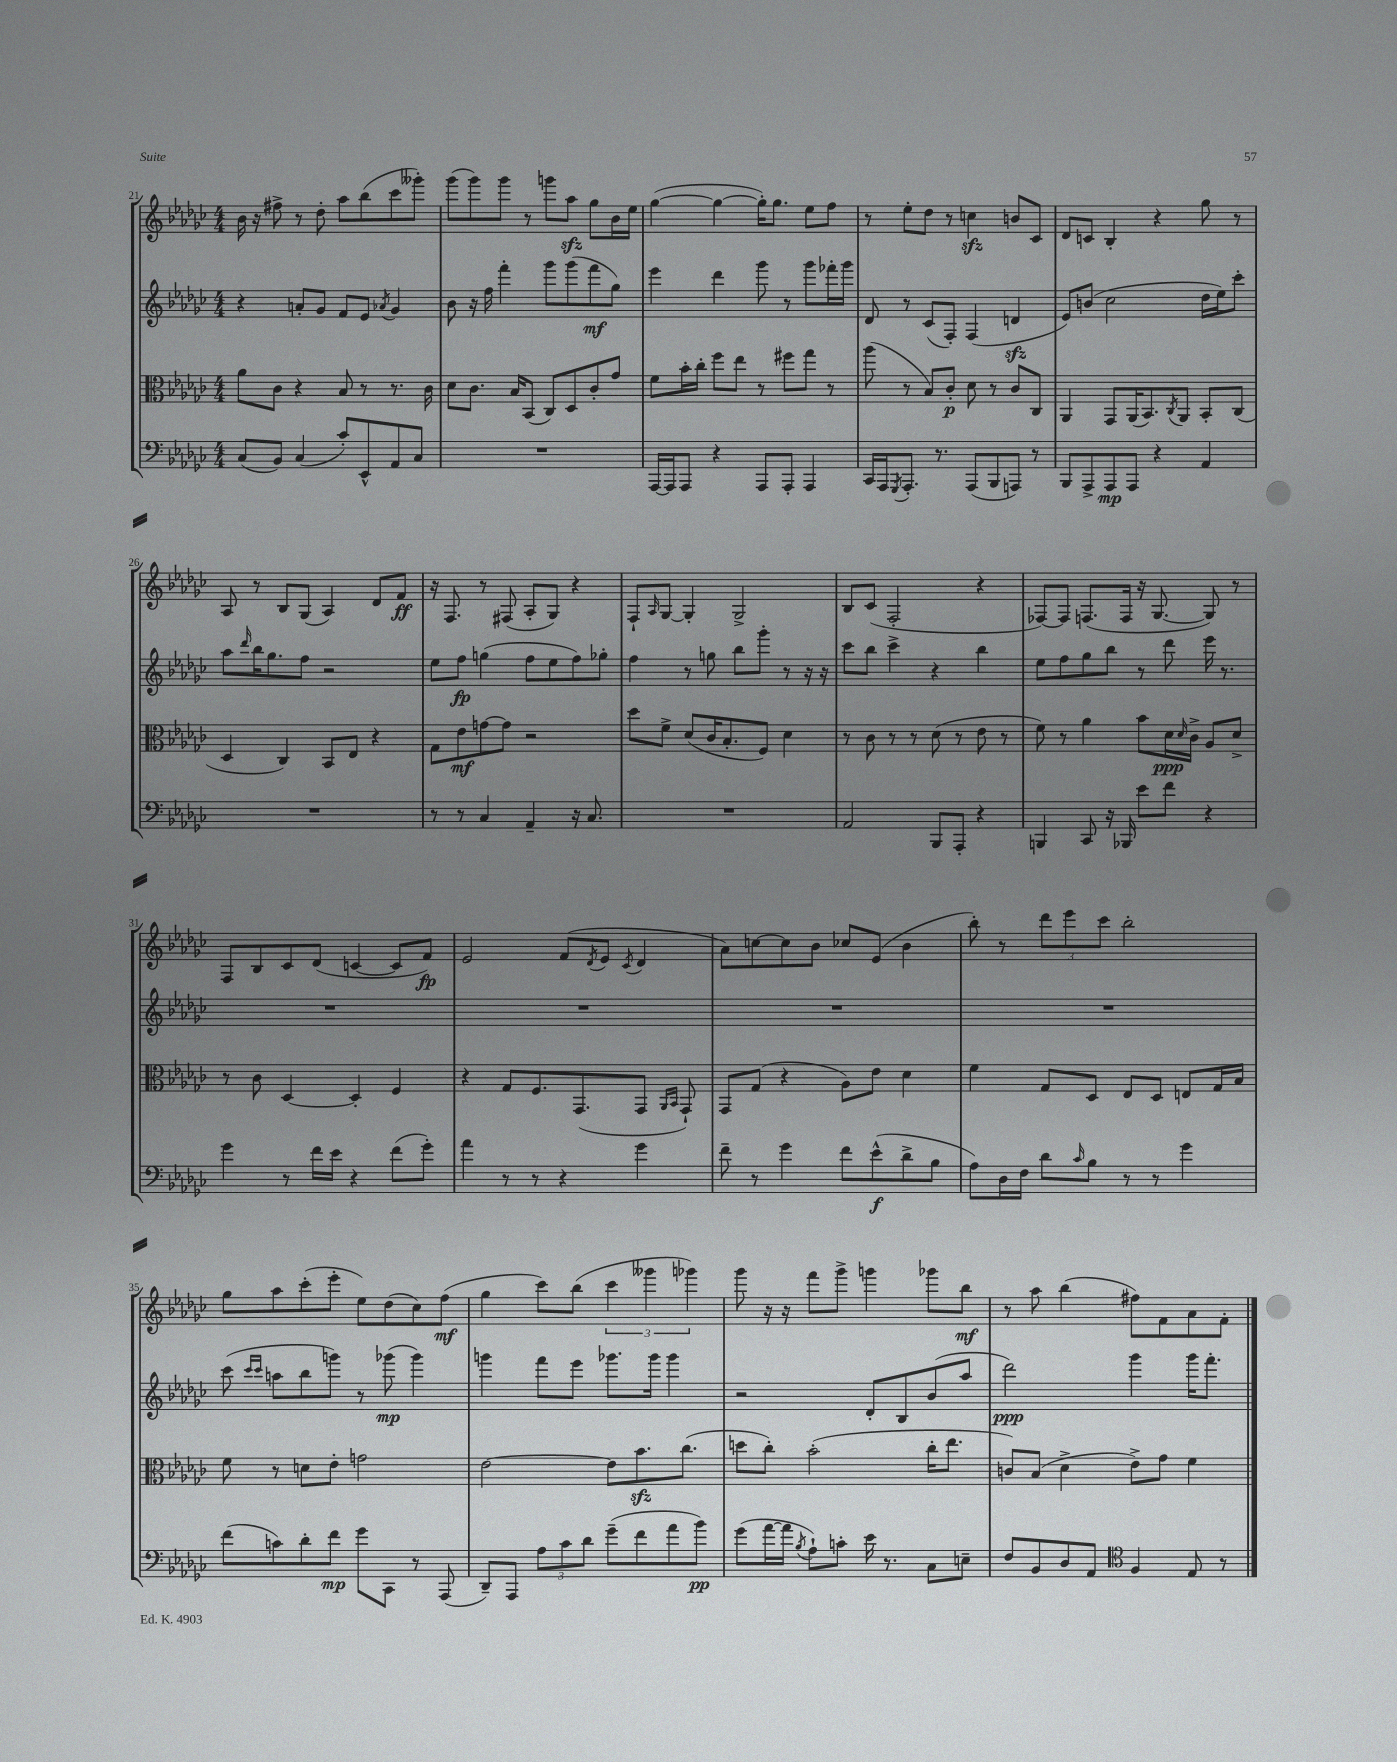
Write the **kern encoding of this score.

**kern	**kern	**kern	**kern
*staff4	*staff3	*staff2	*staff1
*clefF4	*clefC3	*clefG2	*clefG2
*k[b-e-a-d-g-c-]	*k[b-e-a-d-g-c-]	*k[b-e-a-d-g-c-]	*k[b-e-a-d-g-c-]
*M4/4	*M4/4	*M4/4	*M4/4
(8C-/L	8a-\L	4r	16b-\
.	.	.	16r
8BB-/J)	8c-\J	.	8ff#^\
(4C-/	4r	8a'/L	8r
.	.	8g-/J	8dd-'\
8c-'/L)	8B-/	8f/L	8aa-\L
8EE-^^/	8r	8e-/J	(8bb-\
.	.	8qa-/	.
8AA-/	8.r	4g-/	8ccc-\
8C-/J	.	.	8ggg--'\J)
.	16c-\	.	.
=	=	=	=
1r	8d-\L	8b-\	(8ggg-\L
.	8.c-\J	16r	8ggg-\)
.	.	16ff\	.
.	.	4fff'\	8ggg-\J
.	16B-/LK	.	.
.	(8BB-/J	.	8r
.	8C-/L)	8ggg-\L	8ggg\L
.	8D-/	(8ggg-\	8aa-\J
.	8c-'/	8fff\	8gg-\L
.	8g-/J	8gg-\J)	16b-\L
.	.	.	16ee-\JJ
=	=	=	=
[16AAA-/LL	8f\L	4eee-\	([4gg-\
16AAA-/]J	.	.	.
8AAA-/J	16b-'\L	.	.
.	16cc-'\JJ	.	.
4r	8ff\L	4ddd-\	4gg-\_
.	8ee-\J	.	.
8AAA-/L	8r	8ggg-\	16gg-'\]LK)
.	.	.	8.gg-\J
8AAA-'/J	8ff#\L	8r	.
4AAA-/	8gg-\J	8ggg-\L	8ee-\L
.	8r	16fff-'\L	8ff\J
.	.	16ggg-\JJ	.
=	=	=	=
16CC-/LL	(8aa-\	8d-/	8r
16AAA-/J	.	.	.
8qGGG-/	.	.	.
8.AAA-'/J	8r	8r	8ee-'\L
.	8B-/L)	(8c-/L	8dd-\J
8.r	.	.	.
.	8c-'/J	8F'/J)	8r
(8AAA-/L	8d-\	(4F/	4cc\
8BBB-/	8r	.	.
8AAA/J)	8c-/L	4d/	8b/L
8r	8C-/J	.	8c-/J
=	=	=	=
8BBB-/L	4AA-/	8e-/L)	8d-/L
8AAA-^/	.	(8b/J	8c/J
8AAA-/	8GG-/L	2cc-\	4B-'/
8AAA-/J	(16AA-/K	.	.
.	8.BB-/)	.	.
4r	.	.	4r
.	8qC-/	.	.
.	8AA-/J	.	.
4AA-/	8BB-'/L	16dd-\LL	8gg-\
.	.	16ee-\J)	.
.	(8C-/J	8ccc-'\J	8r
=	=	=	=
1r	4D-/	8aa-\L	8A-/
.	.	16qqddd-/	.
.	.	16bb-\K	8r
.	.	8.gg-\	.
.	4C-/)	.	8B-/L
.	.	8ff\J	(8G-/J
.	8BB-/L	2r	4A-/)
.	8E-/J	.	.
.	4r	.	8d-/L
.	.	.	8f/J
=	=	=	=
8r	8G-\L	8ee-\L	16r
.	.	.	8.F/
8r	8e-\	8ff\J	.
4C-/	[8g\	(4gg\	8r
.	8g\]J	.	(8F#/
4AA-~/	2r	8ff\L	8A-'/L
.	.	8ee-\	8G-/J)
16r	.	8ff\)	4r
8.C-/	.	.	.
.	.	8gg-'\J	.
=	=	=	=
1r	8dd-\L	4ff\	8F`/L
.	.	.	16qqA-/
.	8f^\J	.	[8G-/J
.	(8d-/L	8r	4G-'/]
.	16c-/K	8gg\	.
.	8.B-'/	.	.
.	.	8bb-\L	2G-^/
.	8F/J)	8ggg-'\J	.
.	4d-\	8r	.
.	.	16r	.
.	.	16r	.
=	=	=	=
2AA-/	8r	8ccc-\L	8B-/L
.	8c-\	8bb-\J	(8c-/J
.	8r	4ccc-^\	2F'/
.	8r	.	.
8BBB-/L	(8d-\	4r	.
8AAA-'/J	8r	.	.
4r	8e-\	4bb-\	4r
.	8r	.	.
=	=	=	=
4BBB/	8f\)	8ee-\L	[8F-/L)
.	8r	8ff\	8F-/]J
8CC-/	4a-\	8gg-\	(8.F/L
16r	.	8bb-\J	.
16BBB-/	.	.	16F/Jk
8e-\L	8b-\L	8r	16r
.	.	.	[8.G-/
8f\J	16d-\L	8ddd-\	.
.	16qqd-/	.	.
.	16c-^\JJ	.	.
4r	8A-/L	16eee-\	8G-/])
.	.	8.r	.
.	8d-^/J	.	8r
=	=	=	=
4g-\	8r	1r	8F/L
.	8c-\	.	8B-/
8r	[4D-/	.	8c-/
16f\LL	.	.	(8d-/J
16e-\JJ	.	.	.
4r	4D-'/]	.	[4c/
(8f\L	4F/	.	8c/]L
8g-'\J)	.	.	8f/J)
=	=	=	=
4a-\	4r	1r	2e-/
8r	8G-/L	.	.
8r	8.F/	.	.
4r	.	.	(8f/L
.	(8.GG-/	.	.
.	.	.	8qd-/
.	.	.	8e-/J
.	.	.	8qc-/
4g-\	8GG-/J	.	4d-/
.	16qqAA-/LL	.	.
.	16qqBB-/JJ	.	.
.	8GG-`/)	.	.
=	=	=	=
8f~\	8GG-/L	1r	8a-\L)
8r	(8G-/J	.	[8cc\
4g-\	4r	.	8cc\]
.	.	.	8b-\J
8f\L	8A-\L)	.	8cc-/L
(8e-^^\	8e-\J	.	(8e-/J
8d-^\	4d-\	.	4b-\
8B-\J	.	.	.
=	=	=	=
8A-\L)	4f\	1r	8bb-'\)
16D-\L	.	.	8r
16F\JJ	.	.	.
8d-\L	8G-/L	.	12ddd-\L
.	.	.	12eee-\
16qqc-/	.	.	.
8B-\J	8D-/J	.	.
.	.	.	12ccc-\J
8r	8E-/L	.	2bb-'\
8r	8D-/J	.	.
4g-\	8E/L	.	.
.	16G-/L	.	.
.	16B-/JJ	.	.
=	=	=	=
(8f\L	8f\	(8ccc-\	8gg-\L
.	.	16qqccc-/LL	.
.	.	16qqccc-/JJ	.
8c\)	8r	8aa\L	8aa-\
8d-'\	8d\L	8bb-\	(8ccc-'\
8f\J	8e-'\J	8ggg\J)	8eee-'\J
8g-\L	2g\	8r	8ee-\L)
8CC-\J	.	(8ggg-\	(8dd-\
8r	.	4ggg-\)	8cc-\)
(8AAA-/	.	.	(8ff\J
=	=	=	=
8DD-~/L)	[2e-\	4ggg\	4gg-\
8AAA-/J	.	.	.
12A-\L	.	8fff\L	8ccc-\L)
12c-\	.	.	.
.	.	8eee-\J	(8bb-\J
12d-\J	.	.	.
(8g-~\L	8e-\]L	8.ggg-\L	6ccc-\
8f\	8.b-\	.	.
.	.	.	6ggg--\
.	.	16ggg-\Jk	.
8a-\	.	4ggg-\	.
.	(8.cc-\J	.	.
.	.	.	6ggg-\)
8b-\J)	.	.	.
=	=	=	=
(8g-\L	8dd\L	2r	8ggg-\
[16a-\L	8cc-'\J)	.	16r
16a-\]JJ	.	.	16r
8qB-/	.	.	.
8A-`\L)	(2b-'\	.	8fff\L
8c'\J	.	.	8ggg-^\J
16e-\	.	8d-'/L	4ggg\
8.r	.	.	.
.	.	8B-/	.
8C-\L	16cc-'\LK	(8b-/	8ggg-\L
.	8.ee-\J	.	.
8E~\J	.	8aa-/J	8bb-\J
=	=	=	=
8F/L	8c/L)	2ddd-\)	8r
8BB-/	(8B-/J	.	8aa-\
8D-/	4d-^\	.	(4bb-\
8AA-/J	.	.	.
*clefC4	*	*	*
4F/	8e-^\L)	4ggg-\	8ff#\L)
.	8g-\J	.	8f\
8E-/	4f\	16ggg-\LK	8a-\
.	.	8.fff'\J	.
8r	.	.	8f'\J
==	==	==	==
*-	*-	*-	*-
